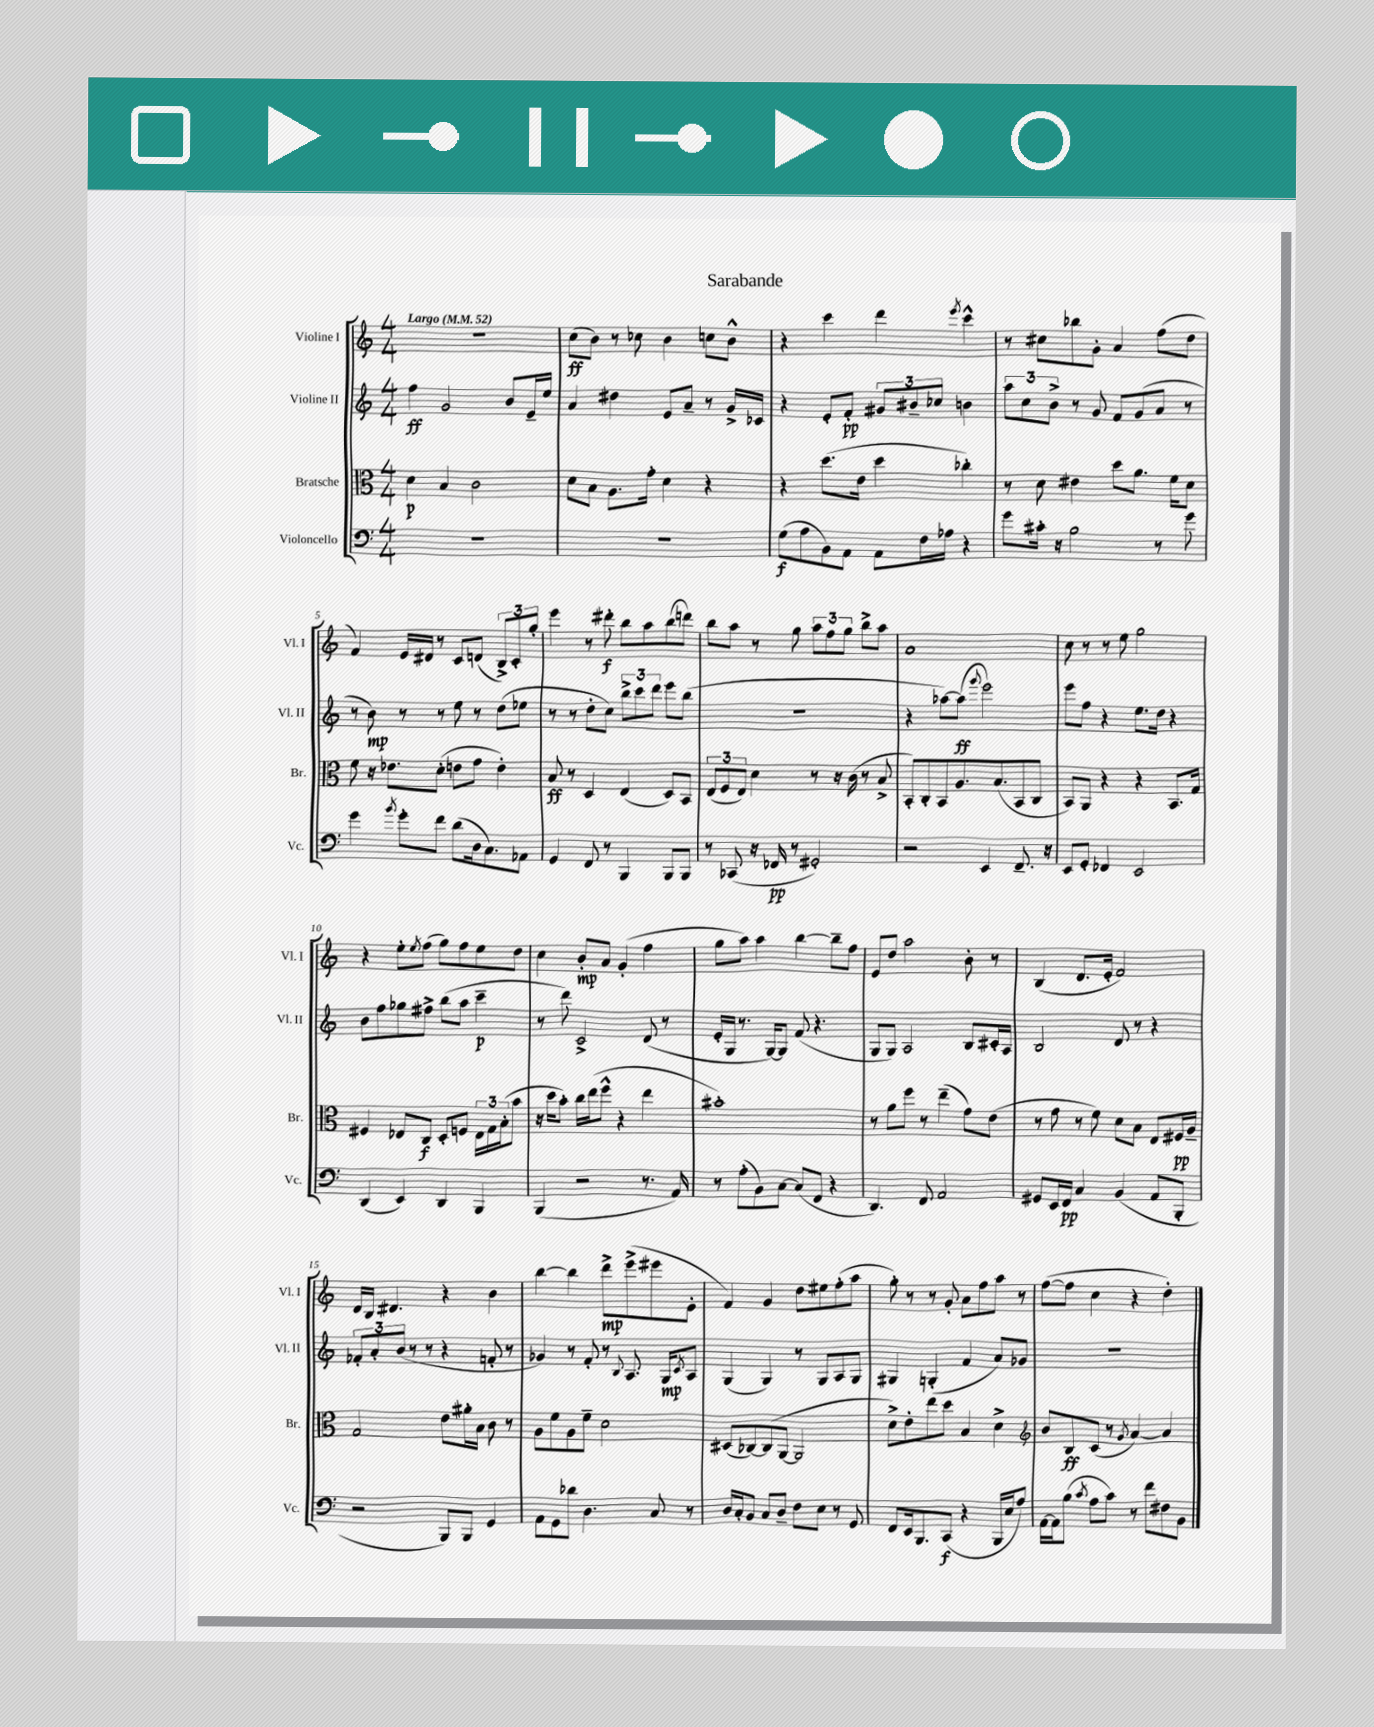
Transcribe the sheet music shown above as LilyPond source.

\header { title = "Sarabande" }
<<
\new StaffGroup <<
\new Staff = "s0" \with { instrumentName = "Violine I" shortInstrumentName = "Vl. I" } {
    \clef treble \key c \major \numericTimeSignature \time 4/4 \tempo "Largo" 4 = 52
    R1 |
    c''8\ff( b'8) r8 ces''8 b'4 c''8 b'8-^ |
    r4 c'''4 d'''4 \acciaccatura { e'''8 } c'''4-^ |
    r8 cis''8 bes''8 g'8-. a'4 f''8( d''8 |
    f'4) e'16 dis'16 r8 c'8 d'8( \tuplet 3/2 { b8->) c'8-. g''8-. } |
    e'''4 r8 dis'''8-.\f b''8 a''8 b''8( d'''8) |
    b''8 a''8 r8 g''8 \tuplet 3/2 { a''8 f''8 g''8 } b''8-> a''8 |
    a'1 |
    c''8 r8 r8 e''8 g''2 |
    r4 e''8-. \acciaccatura { e''8 } f''8( g''8) f''8 e''8 d''8 |
    c''4 b'8-.\mp a'8 g'4-.( f''4 |
    g''8 a''8) a''4 b''4~ b''8-- f''8 |
    e'8 d''8 a''2 b'8-. r8 |
    b4( d'8. e'16-. f'2) |
    d'16 b16 dis'4. r4 b'4 |
    b''4~ b''4 d'''8->\mp e'''8->( eis'''8 e'8-. |
    f'4) g'4 d''8 eis''8 f''8-.( a''8 |
    g''8-.) r8 r8 g'8-. a'8 f''8 a''8 r8 |
    f''8~( f''8 c''4 r4 d''4-.) \bar "|." |
}
\new Staff = "s1" \with { instrumentName = "Violine II" shortInstrumentName = "Vl. II" } {
    \clef treble \key c \major \numericTimeSignature \time 4/4
    f''4\ff g'2 b'8 e'16-- e''16 |
    a'4 dis''4 e'8 a'8-- r8 g'16-> ces'16 |
    r4 e'8-. f'8-.\pp \tuplet 3/2 { gis'8 bis'8-- ces''8 } b'4 |
    \tuplet 3/2 { a''8 c''8 b'8-> } r8 g'8 f'8 g'8( a'8 r8 |
    r8 b'8\mp) r8 r8 e''8 r8 d''8( ees''8 |
    r8 r8 d''8-. c''8) \tuplet 3/2 { b''8-> c'''8 d'''8 } e'''8 b''8( |
    R1 |
    r4 aes''8~) aes''8\ff( \appoggiatura { g'''8 } e'''2) |
    e'''8 f''8 r4 e''8. d''16 r4 |
    b'8 f''8 ges''8 fis''8-> b''8( a''8 c'''4--\p |
    r8 d'''8) c'2-> d'8( r8 |
    e'16-. g16 r8. g16~) g8 f'8( r4. |
    g8 g8) a2 b8 cis'16-. a16 |
    b2 d'8 r8 r4 |
    \tuplet 3/2 { fes'8-. a'8-. b'8( } r8 r8 r4 f'8-. r8 |
    ges'4) r8 f'8-. r8 \appoggiatura { b8 } a8. g16\mp \acciaccatura { c'8 } a8 |
    g4( g4) r8 g8 a8 g8 |
    gis4 g4-.( f'4 a'8) ges'8 |
    R1 \bar "|." |
}
\new Staff = "s2" \with { instrumentName = "Bratsche" shortInstrumentName = "Br." } {
    \clef alto \key c \major \numericTimeSignature \time 4/4
    d'4\p b4 c'2 |
    d'8 b8 a8. g'16-. d'4 r4 |
    r4 d''8.( e'16 d''4 ces''4-.) |
    r8 d'8 eis'4 d''8 a'8. f'16 d'8 |
    f'8 r16 ees'8. d'8-.( e'8 g'8 e'4-.) |
    b8\ff r8 d4 e4( d8) b,8 |
    \tuplet 3/2 { e8( f8 e8) } d'4 r8 r16 c'16( r8 b8-> |
    b,8-.) c8-. b,8 a8. b8.( b,8 c8 |
    b,8) a,8 r4 r4 b,8. g16 |
    fis4 ees8 c8\f d8-. f8 \tuplet 3/2 { ees16 g16 b16-.( } b'8 |
    r16 d''16 b'8-.) c''16 e''16( f''8-^ r4 e''4 |
    bis'1-.) |
    r8 a'8 f''8 r8 e''4--( g'8) e'8( |
    r8 g'8 r8 f'8) d'8 b8 e8 fis16\pp a16-- |
    g2 e'8 ais'16-. b16 c'8 r8 |
    a8 f'8 a8 f'8-- d'2 |
    dis8( ces8~) ces8( a,8~ a,2 |
    d'8->) e'8-. e''8 d''8 b4 d'4-> |
    \clef treble b'8 b8\ff c'8( r8 \acciaccatura { g'8 } a'4~) a'4 \bar "|." |
}
\new Staff = "s3" \with { instrumentName = "Violoncello" shortInstrumentName = "Vc." } {
    \clef bass \key c \major \numericTimeSignature \time 4/4
    R1 |
    R1 |
    g8\f( a8 b,8) a,8 a,8 f16 aes16 r4 |
    g'8 cis'16-. r16 b2 r8 g'8 |
    g'4 \acciaccatura { b'8 } g'8-. f'8 d'8( d16 c8.) aes,8 |
    g,4 f,8 r8 b,,4 b,,8 b,,8 |
    r8 ces,8( r16 fes,16\pp r8 gis,2-.) |
    r2 e,4 f,8.-- r16 |
    e,8 g,8-. fes,4 e,2 |
    d,4( e,4) d,4 b,,4 |
    b,,4( r2 r8. a,16) |
    r8 a8-.( b,8) c8~ c8( f,8 r4 |
    d,4.) f,8 a,2 |
    gis,8 e,16 f,16\pp c4 b,4( a,8 b,,8-. |
    r2 b,,8) b,,8 g,4 |
    a,8 g,8 des'8 d4. c8 r8 |
    d16 c16-. b,8 c8 d8-- f8 e8 r8 g,8 |
    f,8 e,16 b,,8. c,8\f( r4 b,,16 e16 a8) |
    a,16~ a,16 b8( \acciaccatura { c'8 } a8 c'8) r8 f'8 fis8 b,8 \bar "|." |
}
>>
>>
